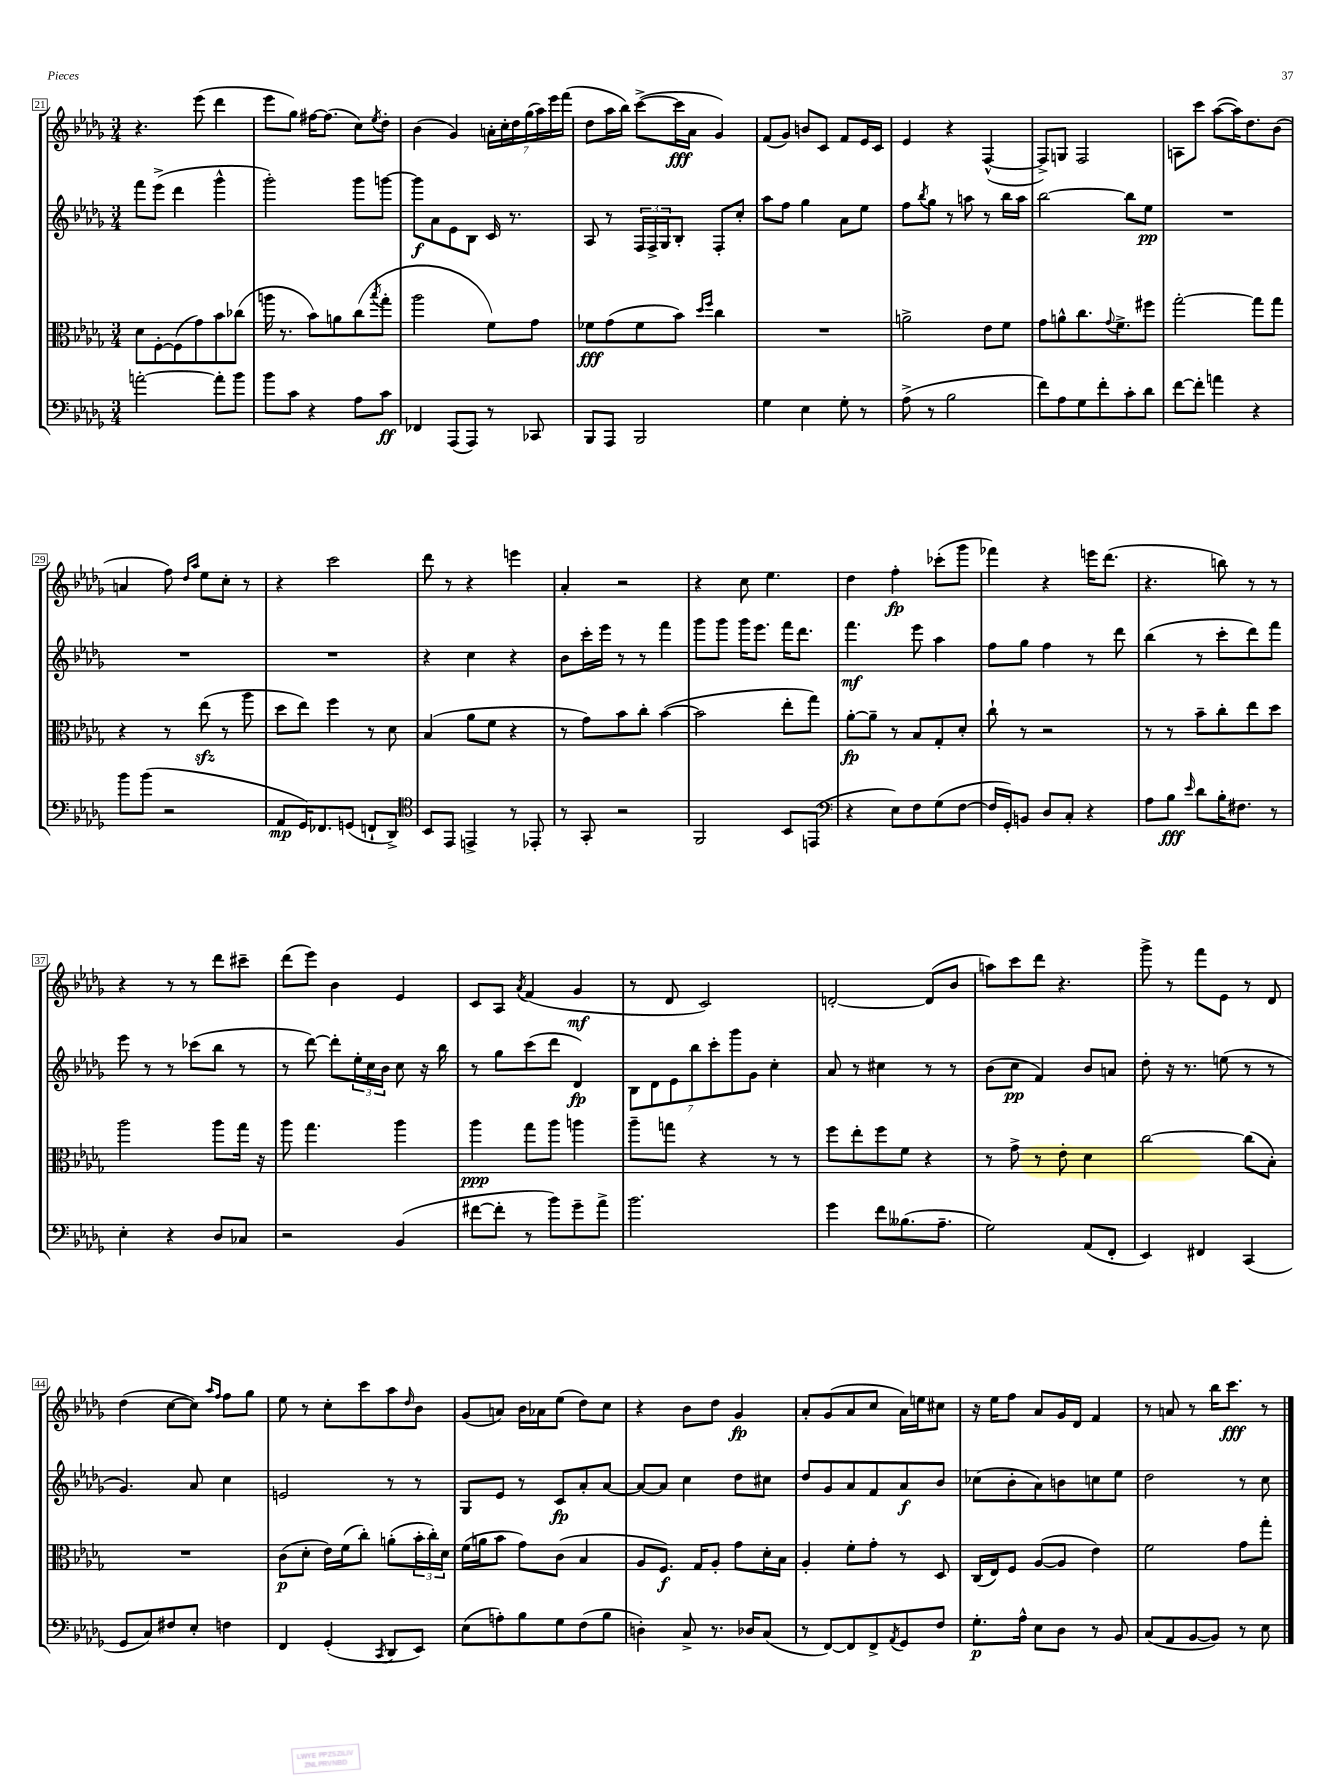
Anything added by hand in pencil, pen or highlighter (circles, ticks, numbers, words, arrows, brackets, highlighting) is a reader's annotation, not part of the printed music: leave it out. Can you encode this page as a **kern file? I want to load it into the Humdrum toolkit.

**kern	**dynam	**kern	**dynam	**kern	**dynam	**kern	**dynam
*part4	*part4	*part3	*part3	*part2	*part2	*part1	*part1
*staff4	*staff4	*staff3	*staff3	*staff2	*staff2	*staff1	*staff1
*clefF4	*	*clefC3	*	*clefG2	*	*clefG2	*
*k[b-e-a-d-g-]	*	*k[b-e-a-d-g-]	*	*k[b-e-a-d-g-]	*	*k[b-e-a-d-g-]	*
*M3/4	*	*M3/4	*	*M3/4	*	*M3/4	*
=21	=21	=21	=21	=21	=21	=21	=21
[2an'\	.	8d-\L	.	8fff\L	.	4.r	.
.	.	[8F'\	.	(8eee-^\J	.	.	.
.	.	(8F\]	.	4ddd-\	.	.	.
.	.	8g-\)	.	.	.	(8eee-\	.
8a'\L]	.	8b-\	.	4ggg-^^\	.	4ddd-\	.
8b-\J	.	(8cc-X\J	.	.	.	.	.
=22	=22	=22	=22	=22	=22	=22	=22
8b-\L	.	16aan\	.	2ggg-'\)	.	8eee-\L	.
.	.	8.r	.	.	.	.	.
8c\J	.	.	.	.	.	8gg-\J)	.
4r	.	8b-\L)	.	.	.	[16ff#X\KL	.
.	.	.	.	.	.	(8.ff#\J]	.
.	.	8an\	.	.	.	.	.
8A-\L	.	(8cc\	.	8ggg-\L	.	8cc\L)	.
.	.	8qbb-/	.	.	.	8qee-/	.
8c\J	ff	8gg-'\J	.	[8gggn\J	.	8dd-'\J	.
=23	=23	=23	=23	=23	=23	=23	=23
4FF-X/	.	2aa-\	.	8ggg\L]	f	(4b-\	.
.	.	.	.	8a-\	.	.	.
(8AAA-/L	.	.	.	8e-\	.	4g-/)	.
8AAA-/J)	.	.	.	8B-\J	.	.	.
8r	.	8f\L)	.	16c/	.	28an'\LL	.
.	.	.	.	.	.	28cc'\	.
.	.	.	.	8.r	.	.	.
.	.	.	.	.	.	28dd-\	.
.	.	.	.	.	.	(28gg-\	.
8CC-X/	.	8g-\J	.	.	.	.	.
.	.	.	.	.	.	28aa-\)	.
.	.	.	.	.	.	28eee-\	.
.	.	.	.	.	.	(28fff\JJ	.
=24	=24	=24	=24	=24	=24	=24	=24
8BBB-/L	.	8f-X\L	fff	8A-/	.	8dd-\L	.
8AAA-/J	.	(8g-\	.	8r	.	16aa-\L	.
.	.	.	.	.	.	16bb-\JJ)	.
2BBB-/	.	8f-\	.	24F/LL	.	([8ccc^\L	.
.	.	.	.	24F^/	.	.	.
.	.	.	.	24G-/J	.	.	.
.	.	8b-\J)	.	8B-'/J	.	16ccc\L]	fff
.	.	.	.	.	.	16a-\JJ	.
.	.	16qqdd-/LL	.	.	.	.	.
.	.	16qqff/JJ	.	.	.	.	.
.	.	4cc\	.	8F'/L	.	4g-/)	.
.	.	.	.	8cc'/J	.	.	.
=25	=25	=25	=25	=25	=25	=25	=25
4G-\	.	2.r	.	8aa-\L	.	(8f/L	.
.	.	.	.	8ff\J	.	8g-/J)	.
4E-\	.	.	.	4gg-\	.	8bn/L	.
.	.	.	.	.	.	8c/J	.
8G-'\	.	.	.	8a-\L	.	8f/L	.
8r	.	.	.	8ee-\J	.	16e-/L	.
.	.	.	.	.	.	16c/JJ	.
=26	=26	=26	=26	=26	=26	=26	=26
(8A-^\	.	2an^\	.	8ff\L	.	4e-/	.
.	.	.	.	8qbb-/	.	.	.
8r	.	.	.	8gg-\J	.	.	.
2B-\	.	.	.	8r	.	4r	.
.	.	.	.	8aan\	.	.	.
.	.	8e-\L	.	8r	.	([4F^^/	.
.	.	8f\J	.	16bb-\LL	.	.	.
.	.	.	.	16aa\JJ	.	.	.
=27	=27	=27	=27	=27	=27	=27	=27
8f\L)	.	8g-\L	.	[2bb-\	.	8F^/L])	.
8A-\	.	8an^^\	.	.	.	8Gn/J	.
8G-\	.	8.cc\	.	.	.	2F/	.
8f'\	.	.	.	.	.	.	.
.	.	8qqg-/	.	.	.	.	.
.	.	8.f^\	.	.	.	.	.
8c'\	.	.	.	8bb-\L]	.	.	.
8d-\J	.	8ff#X\J	.	8ee-\J	pp	.	.
=28	=28	=28	=28	=28	=28	=28	=28
[8f\L	.	[2gg-'\	.	2.r	.	8An\L	.
8f'\J]	.	.	.	.	.	8ccc\J	.
4an\	.	.	.	.	.	([8aa-\L	.
.	.	.	.	.	.	16aa-\K])	.
.	.	.	.	.	.	8.dd-\	.
4r	.	8gg-\L]	.	.	.	.	.
.	.	8gg-\J	.	.	.	(8b-\J	.
!!LO:LB:g=z
=29	=29	=29	=29	=29	=29	=29	=29
8b-\L	.	4r	.	2.r	.	4an/	.
(8b-\J	.	.	.	.	.	.	.
2r	.	8r	.	.	.	8ff\)	.
.	.	.	.	.	.	16qqdd-/LL	.
.	.	.	.	.	.	16qqaa-/JJ	.
.	.	(8ee-zz\	.	.	.	8ee-\L	.
.	.	8r	.	.	.	8cc'\J	.
.	.	8aa-\	.	.	.	8r	.
=30	=30	=30	=30	=30	=30	=30	=30
8AA-/L	mp	8dd-\L	.	2.r	.	4r	.
16GG-/K)	.	8ee-\J)	.	.	.	.	.
8.FF-X/	.	.	.	.	.	.	.
.	.	4ff\	.	.	.	2ccc\	.
(8GGn/J	.	.	.	.	.	.	.
8FFn`/L	.	8r	.	.	.	.	.
8DD-^/J)	.	8d-\	.	.	.	.	.
=31	=31	=31	=31	=31	=31	=31	=31
*clefC4	*	*	*	*	*	*	*
8BB-/L	.	(4B-/	.	4r	.	8ddd-\	.
8EE-/J	.	.	.	.	.	8r	.
4EEn^/	.	8a-\L	.	4cc\	.	4r	.
.	.	8f\J	.	.	.	.	.
8r	.	4r	.	4r	.	4eeen\	.
8EE-X'/	.	.	.	.	.	.	.
=32	=32	=32	=32	=32	=32	=32	=32
8r	.	8r	.	8b-\L	.	4a-'/	.
8GG-'/	.	8g-\L)	.	16ccc'\L	.	.	.
.	.	.	.	16eee-\JJ	.	.	.
2r	.	8b-\	.	8r	.	2r	.
.	.	8cc'\J	.	8r	.	.	.
.	.	([4b-\	.	4fff\	.	.	.
=33	=33	=33	=33	=33	=33	=33	=33
2FF/	.	2b-\]	.	8ggg-\L	.	4r	.
.	.	.	.	8ggg-\J	.	.	.
.	.	.	.	16ggg-\KL	.	8cc\	.
.	.	.	.	8.eee-\J	.	.	.
.	.	.	.	.	.	4.ee-\	.
8BB-/L	.	8ee-'\L	.	16fff\KL	.	.	.
.	.	.	.	8.ddd-\J	.	.	.
(8EEn/J	.	8gg-\J)	.	.	.	.	.
=34	=34	=34	=34	=34	=34	=34	=34
*clefF4	*	*	*	*	*	*	*
4r	.	[8a-'\L	fp	4.fff\	mf	4dd-\	.
.	.	8a-~\J]	.	.	.	.	.
8E-\L)	.	8r	.	.	.	4ff'\	fp
8F\	.	8B-/L	.	8eee-\	.	.	.
(8G-\	.	8G-'/	.	4aa-\	.	(8ccc-X'\L	.
[8F\J	.	8d-'/J	.	.	.	8ggg-\J	.
=35	=35	=35	=35	=35	=35	=35	=35
16F/LL]	.	8cc`\	.	8ff\L	.	4fff-X\)	.
16GG-'/J)	.	.	.	.	.	.	.
8BBn/J	.	8r	.	8gg-\J	.	.	.
8D-/L	.	2r	.	4ff\	.	4r	.
8C'/J	.	.	.	.	.	.	.
4r	.	.	.	8r	.	16eeen\KL	.
.	.	.	.	.	.	(8.ddd-\J	.
.	.	.	.	8ddd-\	.	.	.
=36	=36	=36	=36	=36	=36	=36	=36
8A-\L	.	8r	.	(4bb-\	.	4.r	.
8B-\J	fff	8r	.	.	.	.	.
16qqe-/	.	.	.	.	.	.	.
8d-\L	.	8b-~\L	.	8r	.	.	.
16B-'\K	.	8cc'\	.	8ccc'\L	.	8bbn\)	.
8.F#X\J	.	.	.	.	.	.	.
.	.	8ee-\	.	8ddd-\)	.	8r	.
8r	.	8dd-\J	.	8fff\J	.	8r	.
!!LO:LB:g=z
=37	=37	=37	=37	=37	=37	=37	=37
4E-'\	.	2aa-\	.	8eee-\	.	4r	.
.	.	.	.	8r	.	.	.
4r	.	.	.	8r	.	8r	.
.	.	.	.	(8ccc-X\L	.	8r	.
8D-/L	.	8aa-\L	.	8bb-\J	.	8ddd-\L	.
8C-X/J	.	16gg-\Jk	.	8r	.	8ccc#X~\J	.
.	.	16r	.	.	.	.	.
=38	=38	=38	=38	=38	=38	=38	=38
2r	.	8aa-\	.	8r	.	(8ddd-\L	.
.	.	4.gg-\	.	[8ddd-\)	.	8eee-\J)	.
.	.	.	.	8ddd-'\L]	.	4b-\	.
.	.	.	.	24ee-'\L	.	.	.
.	.	.	.	24cc\	.	.	.
.	.	.	.	24b-\JJ	.	.	.
(4BB-/	.	4aa-\	.	8cc\	.	4e-/	.
.	.	.	.	16r	.	.	.
.	.	.	.	16bb-\	.	.	.
=39	=39	=39	=39	=39	=39	=39	=39
[8f#X\L	.	4aa-\	ppp	8r	.	8c/L	.
8f#'\J]	.	.	.	8gg-\L	.	8A-/J	.
.	.	.	.	.	.	8qa-/	.
8r	.	8gg-\L	.	(8ccc\	.	(4f/	.
8b-\L)	.	8aa-\J	.	8ddd-\J	.	.	.
8g-~\	.	4aan\	.	4d-/)	fp	4g-/	mf
8a-^\J	.	.	.	.	.	.	.
=40	=40	=40	=40	=40	=40	=40	=40
2.b-\	.	8aa-~\L	.	14B-\L	.	8r	.
.	.	.	.	14d-\	.	.	.
.	.	8ggn\J	.	.	.	8d-/	.
.	.	.	.	14e-\	.	.	.
.	.	.	.	14bb-\	.	.	.
.	.	4r	.	.	.	2c/)	.
.	.	.	.	14ccc'\	.	.	.
.	.	.	.	14ggg-\	.	.	.
.	.	.	.	14g-\J	.	.	.
.	.	8r	.	4cc'\	.	.	.
.	.	8r	.	.	.	.	.
=41	=41	=41	=41	=41	=41	=41	=41
4g-\	.	8ff\L	.	8a-/	.	[2dn'/	.
.	.	8ee-'\	.	8r	.	.	.
8f\L	.	8ff\	.	4cc#X\	.	.	.
(8.B--X\	.	8f\J	.	.	.	.	.
.	.	4r	.	8r	.	(8d/L]	.
8.A-~\J	.	.	.	.	.	.	.
.	.	.	.	8r	.	8b-/J	.
=42	=42	=42	=42	=42	=42	=42	=42
2G-\)	.	8r	.	(8b-\L	.	8aan\L)	.
.	.	8g-^\	.	8cc\J	pp	8ccc\	.
.	.	8r	.	4f/)	.	8ddd-\J	.
.	.	8e-'\	.	.	.	4.r	.
(8AA-/L	.	4d-\	.	8b-/L	.	.	.
8FF'/J	.	.	.	8an/J	.	.	.
=43	=43	=43	=43	=43	=43	=43	=43
4EE-/)	.	[2cc\	.	8dd-'\	.	8ggg-^\	.
.	.	.	.	16r	.	8r	.
.	.	.	.	8.r	.	.	.
4FF#X/	.	.	.	.	.	8fff\L	.
.	.	.	.	(8een\	.	8e-\J	.
(4CC/	.	(8cc\L]	.	8r	.	8r	.
.	.	8B-'\J)	.	8r	.	8d-/	.
!!LO:LB:g=z
=44	=44	=44	=44	=44	=44	=44	=44
8GG-/L	.	2.r	.	4.g-/)	.	(4dd-\	.
8C/)	.	.	.	.	.	.	.
8F#X/	.	.	.	.	.	[8cc\L	.
8E-'/J	.	.	.	8a-/	.	8cc\J])	.
.	.	.	.	.	.	16qqaa-/LL	.
.	.	.	.	.	.	16qqff/JJ	.
4Fn\	.	.	.	4cc\	.	8ff\L	.
.	.	.	.	.	.	8gg-\J	.
=45	=45	=45	=45	=45	=45	=45	=45
4FF/	.	(8c\L	p	2en/	.	8ee-\	.
.	.	8d-'\J	.	.	.	8r	.
(4GG-'/	.	16e-\LL)	.	.	.	8cc'\L	.
.	.	(16f\J	.	.	.	.	.
.	.	8cc'\J)	.	.	.	8ccc\	.
8qCC/	.	.	.	.	.	.	.
8DD-/L	.	(8an'\L	.	8r	.	8aa-\	.
.	.	.	.	.	.	16qqdd-/	.
8EE-/J)	.	24b-'\L	.	8r	.	8b-\J	.
.	.	24cc'\)	.	.	.	.	.
.	.	24d-\JJ	.	.	.	.	.
=46	=46	=46	=46	=46	=46	=46	=46
(8E-\L	.	(16f\LL	.	8G-/L	.	(8g-/L	.
.	.	16an\J	.	.	.	.	.
8An'\)	.	8b-\J	.	8e-/J	.	8an/J)	.
8B-\	.	8g-\L)	.	8r	.	16b-\LL	.
.	.	.	.	.	.	16a-X\J	.
8G-\	.	(8c\J	.	8c/L	fp	(8ee-\J	.
(8F\	.	4B-/	.	8a-'/	.	8dd-\L)	.
8B-\J	.	.	.	[8a-/J	.	8cc\J	.
=47	=47	=47	=47	=47	=47	=47	=47
4Dn'\)	.	8A-/L	.	8a-/L_	.	4r	.
.	.	8.F/J)	f	8a-/J]	.	.	.
8C^/	.	.	.	4cc\	.	8b-\L	.
.	.	16G-/KL	.	.	.	.	.
8.r	.	8A-'/J	.	.	.	8dd-\J	.
.	.	8g-\L	.	8dd-\L	.	4g-/	fp
16D-X/KL	.	.	.	.	.	.	.
(8C/J	.	16d-'\L	.	8cc#X\J	.	.	.
.	.	16B-\JJ	.	.	.	.	.
=48	=48	=48	=48	=48	=48	=48	=48
8r	.	4A-'/	.	8dd-/L	.	8a-'/L	.
[8FF/L)	.	.	.	8g-/	.	(8g-/	.
8FF/]	.	8f'\L	.	8a-/	.	8a-/	.
8FF^/	.	8g-'\J	.	8f/	.	8cc/J	.
8qAA-/	.	.	.	.	.	.	.
8GG-/	.	8r	.	8a-/	f	16a-\LL)	.
.	.	.	.	.	.	16een\J	.
8F/J	.	8D-/	.	8b-/J	.	8cc#X\J	.
=49	=49	=49	=49	=49	=49	=49	=49
8.G-'\L	p	(16C/LL	.	(8cc-X\L	.	16r	.
.	.	16E-/J)	.	.	.	16ee-\KL	.
.	.	8F/J	.	8b-'\	.	8ff\J	.
16A-^^\Jk	.	.	.	.	.	.	.
8E-\L	.	([8A-/L	.	8a-\)	.	8a-/L	.
8D-\J	.	8A-/J]	.	8bn\	.	16g-/L	.
.	.	.	.	.	.	16d-/JJ	.
8r	.	4e-\)	.	8ccn\	.	4f/	.
8BB-/	.	.	.	8ee-\J	.	.	.
=50	=50	=50	=50	=50	=50	=50	=50
(8C/L	.	2f\	.	2dd-\	.	8r	.
8AA-/	.	.	.	.	.	8an/	.
[8BB-/	.	.	.	.	.	8r	.
8BB-/J])	.	.	.	.	.	16bb-\KL	.
.	.	.	.	.	.	8.ccc\J	fff
8r	.	8g-\L	.	8r	.	.	.
8E-\	.	8gg-'\J	.	8cc\	.	8r	.
==	==	==	==	==	==	==	==
*-	*-	*-	*-	*-	*-	*-	*-
